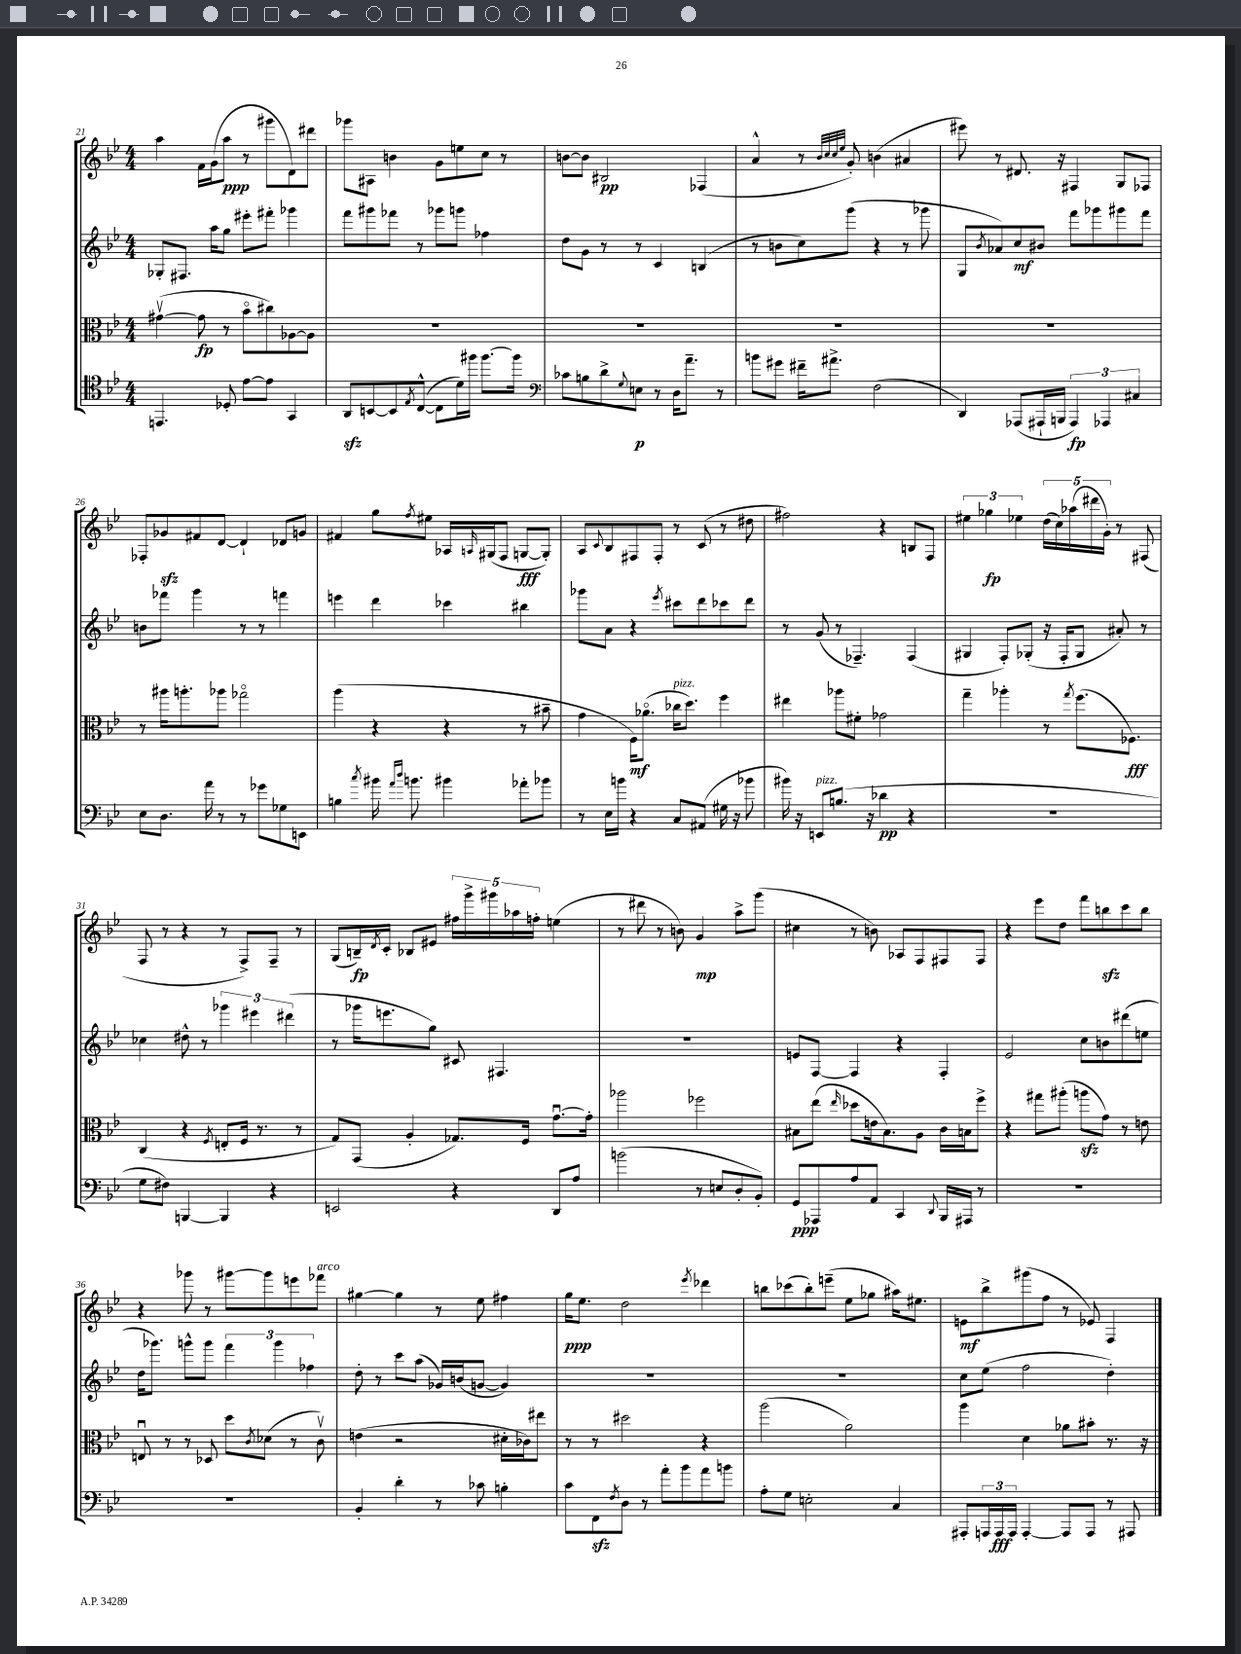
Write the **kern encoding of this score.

**kern	**kern	**kern	**kern
*staff4	*staff3	*staff2	*staff1
*clefC4	*clefC3	*clefG2	*clefG2
*k[b-e-]	*k[b-e-]	*k[b-e-]	*k[b-e-]
*M4/4	*M4/4	*M4/4	*M4/4
4.EE	([4g#v	8G-'	4aa
.	.	8.F#	.
.	8g#]	.	16f
.	.	16aa	(16g
8D-'	8r	8gg	8aa
[8e-	8b-o	8eee#'	8r
8e-]	8cc#)	8fff#'	8ggg#
4GG	[8A-	4ggg-	8d)
.	8A-]	.	8ddd#
=	=	=	=
8AA	1r	8fff	8ggg-
[8BB	.	8ggg#	8A#
8BB]	.	8fff-	4b
8qE-	.	.	.
([8C^^	.	8r	.
8C]	.	8ggg-	8g
16d)	.	8ggg	8ee
16ff#	.	.	.
[8.ff#	.	4ff-	8cc
.	.	.	8r
16ff#]	.	.	.
=	=	=	=
*clefF4	*	*	*
8c-	1r	8dd	[8b
8B	.	8g	8b]
8d^	.	8r	2B#
8qqG	.	.	.
8E	.	8r	.
8r	.	4c	.
16D	.	.	.
8.a~	.	.	.
.	.	(4B	(4F-
8r	.	.	.
=	=	=	=
8b	1r	8r	4a^^
8g#	.	8b	.
16f#~	.	8cc)	8r
8.a#^	.	.	.
.	.	.	32qqb-
.	.	.	32qqcc
.	.	.	32qqcc
.	.	.	32qqee-
.	.	(8ggg	8g')
(2F	.	4r	(4b
.	.	8r	4a#
.	.	8ggg-	.
=	=	=	=
4DD)	1r	8G	8eee#)
.	.	8qb-	.
.	.	8a-)	8r
(8AAA-	.	8cc	8.d#
16AAA#`	.	8b#	.
16BBB	.	.	16r
6AAA#)	.	8fff	4F#
.	.	8ggg-	.
6AAA-	.	.	.
.	.	8ggg#	8G
6C#	.	.	.
.	.	8fff	8F-
=	=	=	=
8E-	8r	8b	8F-'
8.D	16aa#	8fff-	8g-
.	8.aa'	.	.
.	.	4ggg	8f#
16a	.	.	.
8r	8aa-	.	[8d
8r	2gg-o	8r	4d`]
8g-	.	8r	.
8G-	.	4fff	8d-
8EE	.	.	8g
=	=	=	=
4B	(4aa	4eee	4f#
8qcc	.	.	.
16b#	4r	4ddd	8gg
16qqa	.	.	.
16qqdd	.	.	.
8.b	.	.	.
.	.	.	8qff
.	.	.	8ee#
4b#	4r	4ccc-	16A-
.	.	.	16qqA
.	.	.	(16G#
.	.	.	8F
8a-'	8r	4bb#	[8G
8b-	8b#~	.	8G'])
=	=	=	=
8r	4g	8ggg-	8A
.	.	.	8qqc
16E-	.	8a	8B-
16b	.	.	.
4r	16F)	4r	8F#
.	(8.a-o	.	.
.	.	.	8F#'
.	.	8qeee-	.
8C	16cc-	8ccc#	8r
.	8.dd)	.	.
(8AA#	.	8ddd	(8c
16G#	4ff	8ccc-	8r
16r	.	.	.
8b-	.	8ddd	8dd#
=	=	=	=
16b#)	4ee#	8r	2ff#)
16r	.	.	.
8EE	.	(8g	.
(8.B	8aa-	8r	.
.	8f#'	4.F-~)	.
16r	.	.	.
4d-	2g-	.	4r
4r	.	(4F-	8B
.	.	.	8F
=	=	=	=
1r	4gg~	4G#	6ee#
.	.	.	6gg-
.	4aa-'	8F')	.
.	.	.	6ee-
.	.	(8G-'	.
.	8r	16r	(20dd
.	.	.	20cc)
.	.	16F'	.
.	.	.	(20aa-
.	8qgg	.	.
.	(8.ff	8G-	.
.	.	.	20ddd#
.	.	.	20g')
.	.	8a#')	8r
.	8.F-)	.	.
.	.	8r	(8F#
=	=	=	=
8G	(4C	4cc-	8F
8F#)	.	.	8r
[4BBB	4r	8dd#^^	4r
.	.	8r	.
.	8qF	.	.
4BBB]	8E'	6ggg-	8r
.	16F	.	8F^)
.	.	6eee#	.
.	8.r	.	.
4r	.	.	8F~
.	.	(6ddd#	.
.	8r	.	8r
=	=	=	=
2EE	8G)	8r	(8G
.	(8GG	16ggg-	16B~)
.	.	.	8qd
.	.	8.eee	16c'
.	4A'	.	8B-
.	.	8gg)	8e#
4r	8.G-)	8c#	20ff#
.	.	.	20ggg^
.	.	.	20ggg#
.	.	4.F#	.
.	.	.	20aa-
.	16F	.	.
.	.	.	20ff'
8DD	[8.gu	.	(4ee
8A	.	.	.
.	16g']	.	.
=	=	=	=
(2b	2aa-	1r	8r
.	.	.	8ddd#
.	.	.	8r
.	.	.	8b)
8r	2ff-	.	4g
8E	.	.	.
8D'	.	.	8aa^
8BB-')	.	.	(8ggg
=	=	=	=
8GG	8B#	8e	4cc#
8AAA-	(8ee-	[8F	.
.	16qqee-	.	.
8A	8dd-	4F]	8r
8AA	16e	.	8b)
.	8.B#)	.	.
4CC	.	4r	8A-
.	8A	.	8F
8qqDD	.	.	.
16BBB-	16c	4F'	8F#
16AAA#	16B	.	.
8r	8ff^	.	8F#
=	=	=	=
1r	4r	2e-	4r
.	8gg#	.	8eee-
.	(8aa#'	.	8dd
.	8aa	8cc	8fff
.	8g)	8b	8bb
.	8r	(8ddd#	8ccc
.	8e	8ee	8bb
=	=	=	=
1r	8Eu	16dd	4r
.	.	8.ggg-)	.
.	8r	.	.
.	8r	8ggg^^	8ggg-
.	8D-	8ggg	8r
.	8dd	6fff	[8ggg#
.	8qc	.	.
.	(8d-	.	8ggg#]
.	.	6ggg	.
.	8r	.	8eee
.	.	6ff-	.
.	8cv)	.	8fff-
=	=	=	=
4BB-'	(4e	8dd'	[4gg#
.	.	8r	.
4d'	2r	8ccc	4gg#]
.	.	(8aa	.
8r	.	16g-)	8r
.	.	(16b	.
8c-	.	[8g	8ee-
4B'	16d#'	4g])	4ff#
.	16c-)	.	.
.	8ee#	.	.
=	=	=	=
8c	8r	1r	16gg
.	.	.	8.ee-
8FF	8r	.	.
8qF	.	.	.
8D	2dd#	.	2dd
8r	.	.	.
8a'	.	.	.
8b-	.	.	.
.	.	.	8qeee-
8a	4r	.	4ddd-
8b	.	.	.
=	=	=	=
8A'	(2aa	1r	8bb
8G	.	.	(8ccc-
2E'	.	.	8bb')
.	.	.	(8eee~
.	2a)	.	8ee-
.	.	.	8gg-
4C	.	.	16aa#)
.	.	.	8.ee#
=	=	=	=
8AAA#'	4aa	8cc	8e
24AAA	.	(8ee-	8bb-^
24AAA	.	.	.
24AAA	.	.	.
[4AAA'	4d	2ff	(8ggg#
.	.	.	8ff
8AAA]	8a-	.	8r
8AAA	8b#'	.	8e-)
8r	8.r	4dd')	4F
8AAA#	.	.	.
.	16r	.	.
==	==	==	==
*-	*-	*-	*-
